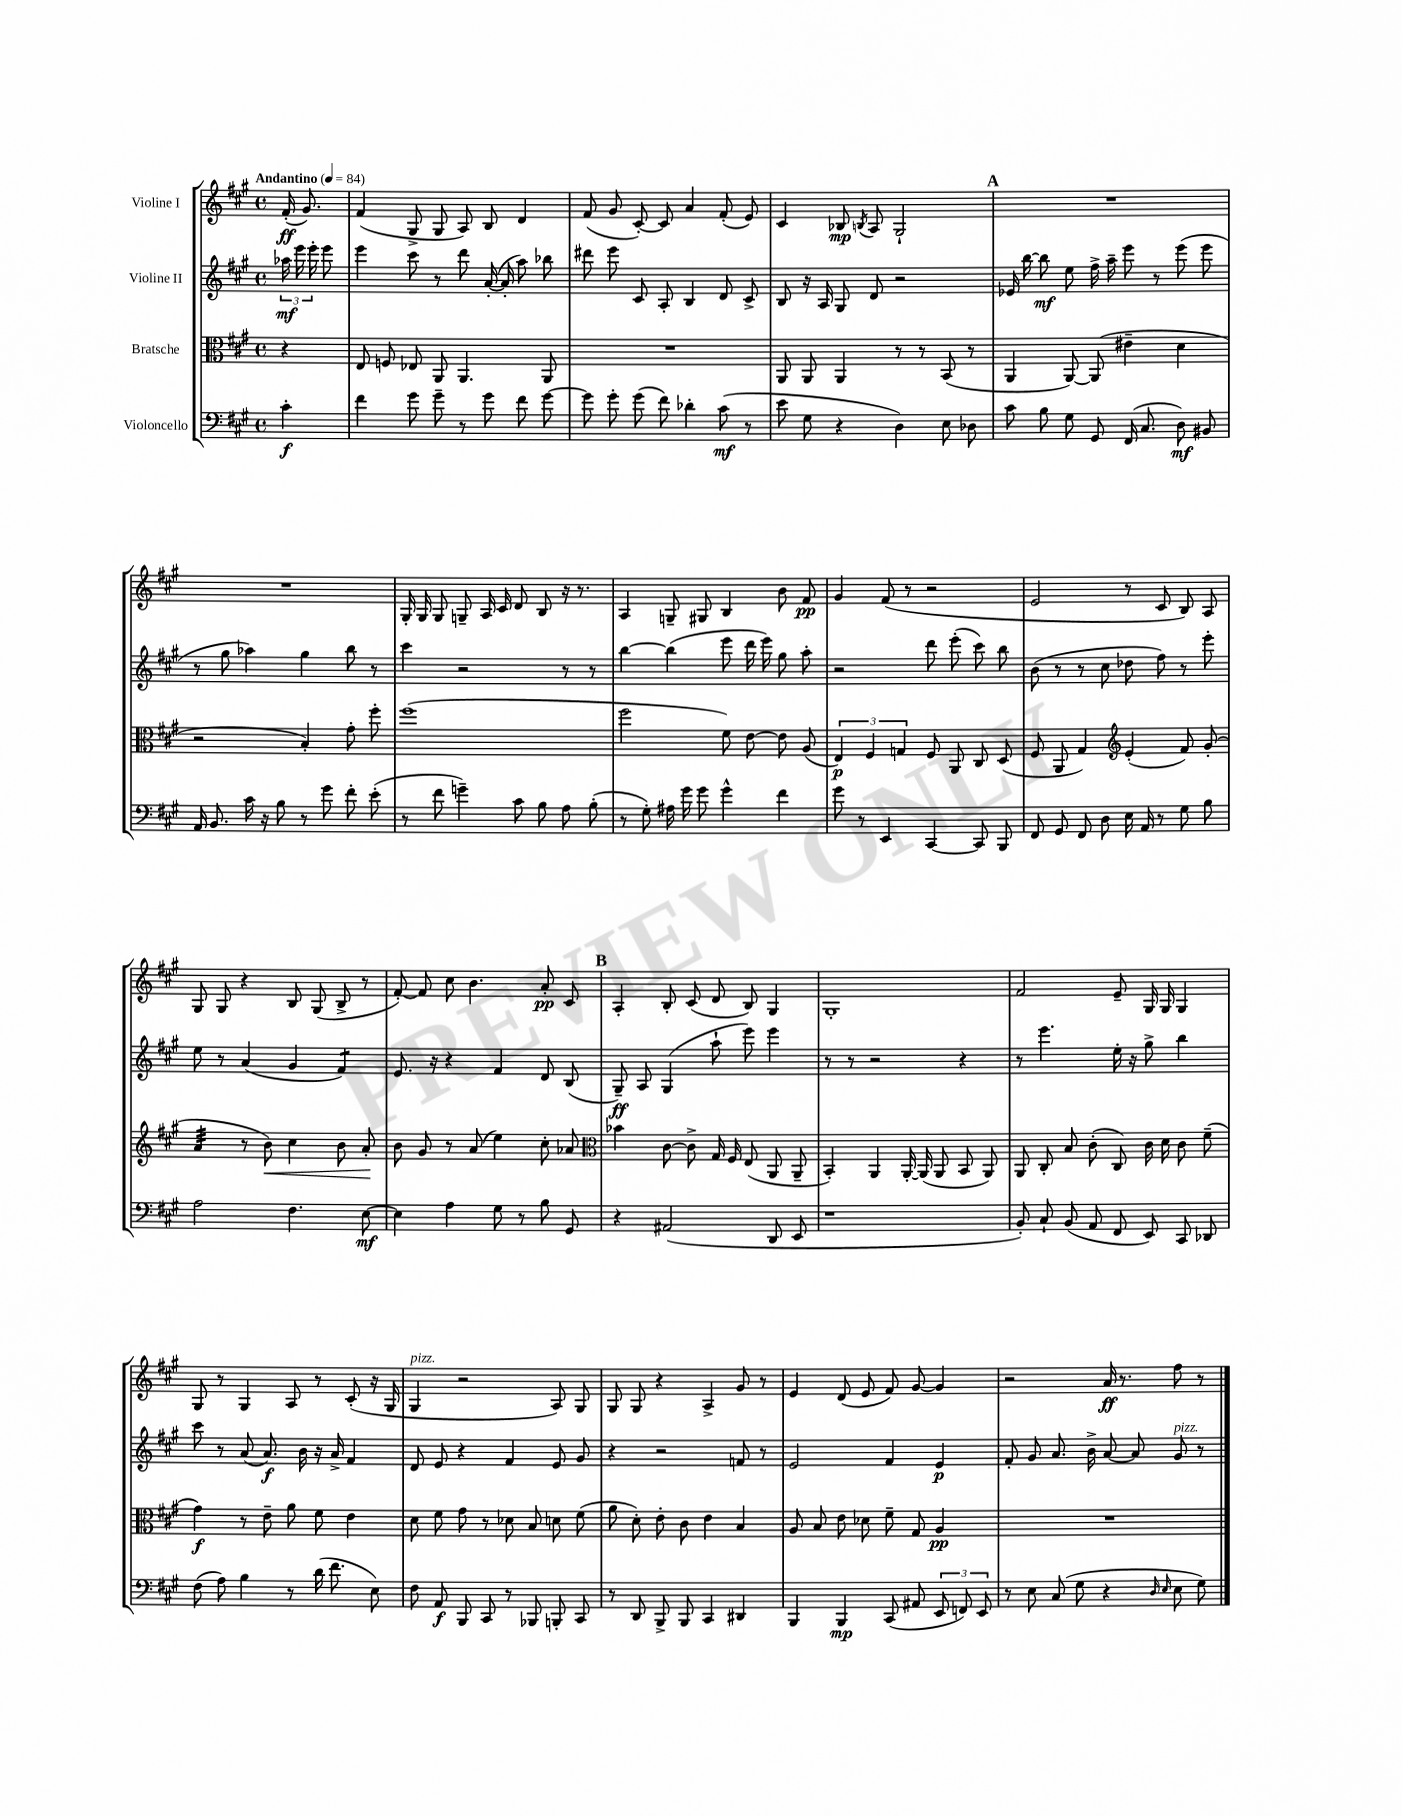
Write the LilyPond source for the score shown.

<<
\new StaffGroup <<
\new Staff = "s0" \with { instrumentName = "Violine I" } {
    \clef treble \key a \major \defaultTimeSignature \time 4/4 \partial 4 \tempo "Andantino" 4 = 84
    \autoBeamOff fis'16-.\ff( gis'8.) |
    fis'4( gis8-> gis8 a8) b8 d'4 |
    fis'8( gis'8 cis'8~-.) cis'8 a'4 fis'8-.( e'8) |
    cis'4 bes8\mp \acciaccatura { b8 } a8 gis2-! |
    \mark \markup { \bold "A" } R1 |
    R1 |
    gis16-. gis16 gis8 g8-- a16 cis'16 d'8 b8 r16 r8. |
    a4 g8-- gis8 b4 b'8 fis'8\pp |
    gis'4 fis'8( r8 r2 |
    e'2 r8 cis'8 b8) a8 |
    gis8 gis8 r4 b8 gis8( b8-> r8 |
    fis'8~-.) fis'8 cis''8 b'4. a'8-.\pp cis'8 |
    \mark \markup { \bold "B" } a4-. b8-. cis'8( d'8 b8) gis4 |
    gis1-. |
    fis'2 e'8-- gis16 gis16 gis4 |
    gis8 r8 gis4 a8 r8 cis'8-.( r16 gis16 |
    gis4^\markup { \italic "pizz." } r2 a8) gis8 |
    gis8 gis8 r4 a4-> gis'8 r8 |
    e'4 d'8( e'8 fis'8) gis'8~ gis'4 |
    r2 a'16\ff r8. fis''8 r8 \bar "|." |
}
\new Staff = "s1" \with { instrumentName = "Violine II" } {
    \clef treble \key a \major \defaultTimeSignature \time 4/4 \partial 4
    \autoBeamOff \tuplet 3/2 { aes''16\mf e'''16 e'''16-. } e'''8 |
    e'''4 cis'''8 r8 d'''8 a'16~-.( a'16-. a''8) bes''8 |
    dis'''8 e'''8 cis'8 a8-. b4 d'8 cis'8-> |
    b8 r16 a16 gis8 d'8 r2 |
    \mark \markup { \bold "A" } ees'16 b''16~ b''8\mf e''8 fis''16-> a''16-- e'''8 r8 e'''8( e'''8 |
    r8 gis''8 aes''4) gis''4 b''8 r8 |
    cis'''4 r2 r8 r8 |
    b''4~ b''4( e'''8 d'''16 e'''16) gis''8 a''8-. |
    r2 d'''8 e'''8-.( cis'''8) b''8 |
    b'8( r8 r8 cis''8 des''8 fis''8) r8 e'''8-. |
    e''8 r8 a'4( gis'4 fis'4:8) |
    e'8. r16 r4 fis'4 d'8 b8( |
    \mark \markup { \bold "B" } gis8--\ff) a8 gis4( a''8-! e'''8) e'''4 |
    r8 r8 r2 r4 |
    r8 e'''4. e''16-. r16 gis''8-> b''4 |
    cis'''8 r8 a'8( a'8.\f) b'16 r16 a'16-> fis'4 |
    d'8 e'8 r4 fis'4 e'8 gis'8 |
    r4 r2 f'8 r8 |
    e'2 fis'4 e'4\p |
    fis'8-. gis'8 a'8. b'16-> a'8~ a'8 gis'8^\markup { \italic "pizz." } r8 \bar "|." |
}
\new Staff = "s2" \with { instrumentName = "Bratsche" } {
    \clef alto \key a \major \defaultTimeSignature \time 4/4 \partial 4
    \autoBeamOff r4 |
    e8 f8 ees8 a,8 a,4. a,8 |
    R1 |
    a,8 a,8 a,4 r8 r8 b,8( r8 |
    \mark \markup { \bold "A" } a,4 a,8~) a,8( eis'4-- d'4 |
    r2 b4-.) gis'8-. fis''8-. |
    fis''1( |
    fis''2 fis'8) e'8~ e'8 a8( |
    \tuplet 3/2 { e4\p) fis4 g4 } fis8 a,8 cis8 d8( |
    fis8 a,8 gis4) \clef treble e'4-.( fis'8) gis'8-.( |
    a'4:32 r8 b'8\<) cis''4 b'8 a'8-.\! |
    b'8 gis'8 r8 a'8( e''4) cis''8-. aes'8 |
    \mark \markup { \bold "B" } \clef alto bes'4 cis'8~ cis'8-> gis16 fis16 e8( a,8 a,8-- |
    b,4-.) a,4 a,16~-. a,16( a,8 b,8 a,8) |
    a,8 cis8-. b8 cis'8-.( cis8) cis'16 d'16 cis'8 fis'8--( |
    gis'4\f) r8 e'8-- a'8 fis'8 e'4 |
    d'8 fis'8 gis'8 r8 des'8 b8 d'8 fis'8( |
    a'8 d'8-.) e'8-. cis'8 e'4 b4 |
    a8 b8 e'8 des'8 fis'8-- gis8 a4\pp |
    R1 \bar "|." |
}
\new Staff = "s3" \with { instrumentName = "Violoncello" } {
    \clef bass \key a \major \defaultTimeSignature \time 4/4 \partial 4
    \autoBeamOff cis'4-.\f |
    fis'4 gis'8 gis'8-- r8 gis'8 fis'8 gis'8~ |
    gis'8 gis'8-. gis'8( fis'8) des'4-. cis'8\mf( r8 |
    e'8 gis8 r4 d4) e8 des8 |
    \mark \markup { \bold "A" } cis'8 b8 gis8 gis,8 fis,16( cis8. d8\mf) bis,8 |
    a,16 b,8. cis'16 r16 b8 r8 gis'8 fis'8-. e'8-.( |
    r8 fis'8 g'4--) cis'8 b8 a8 b8-.( |
    r8 gis8-.) ais16 gis'16 gis'8 gis'4-^ fis'4 |
    gis'8 r8 e,4 cis,4~ cis,8 b,,8 |
    fis,8 gis,8 fis,8 d8 e16 a,16 r8 gis8 b8 |
    a2 fis4. e8~\mf |
    e4 a4 gis8 r8 b8 gis,8 |
    \mark \markup { \bold "B" } r4 ais,2( d,8 e,8 |
    r1 |
    b,8-.) cis8-! b,8( a,8 fis,8 e,8) cis,8 des,8 |
    fis8( a8) b4 r8 d'16( fis'8. e8) |
    fis8 a,8\f b,,8 cis,8 r8 bes,,8 b,,8-. cis,8 |
    r8 d,8 b,,8-> b,,8 cis,4 dis,4 |
    b,,4 b,,4\mp cis,8( ais,8 \tuplet 3/2 { e,8 f,8) e,8 } |
    r8 e8 cis8( gis8 r4 \grace { d16 e16 } e8 gis8) \bar "|." |
}
>>
>>
\layout { \context { \Score \remove "Bar_number_engraver" } }
